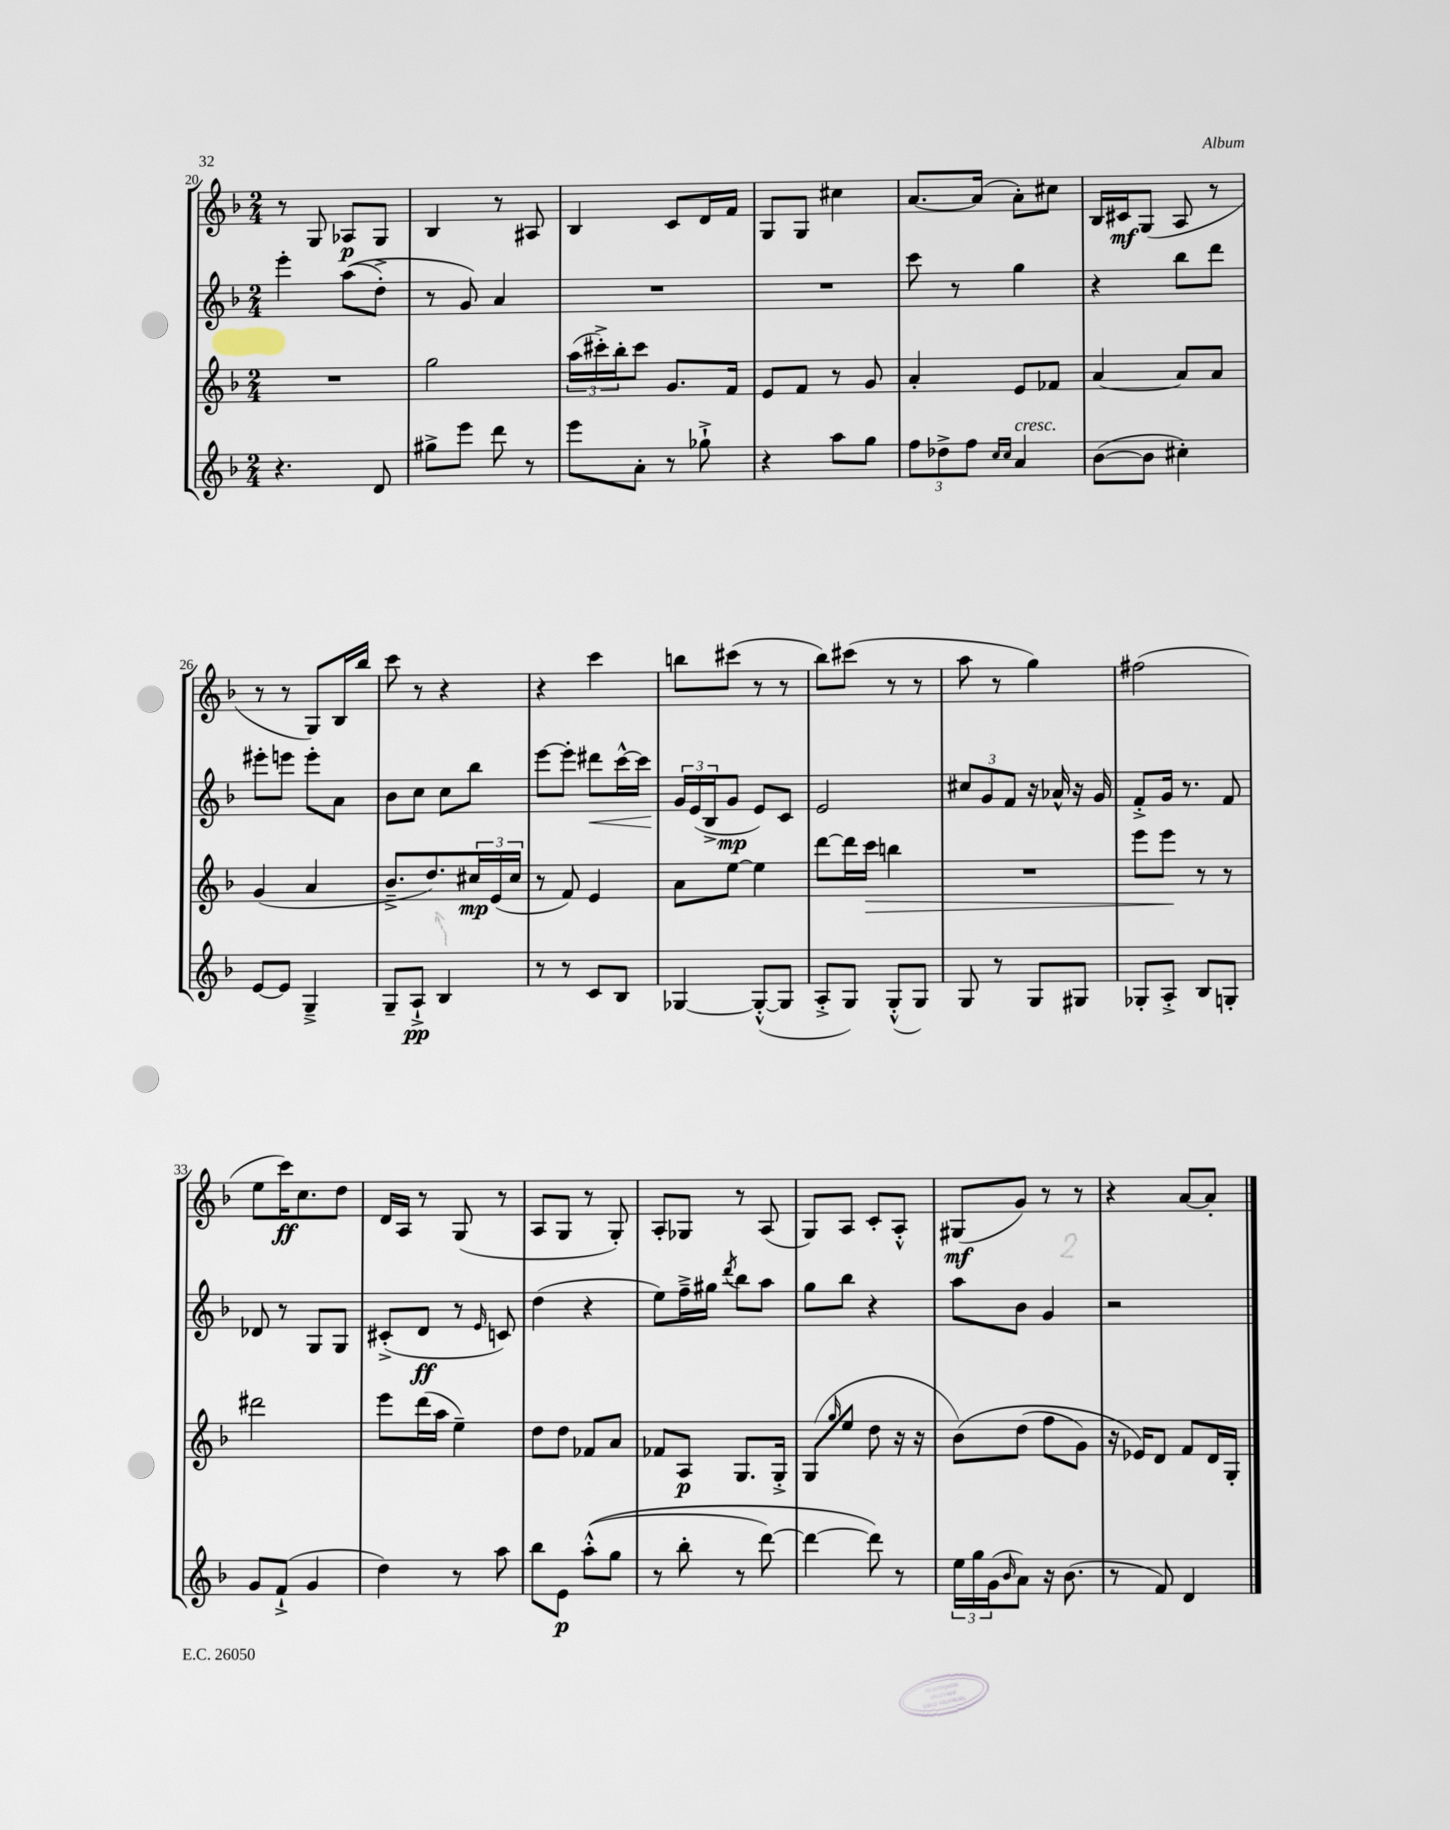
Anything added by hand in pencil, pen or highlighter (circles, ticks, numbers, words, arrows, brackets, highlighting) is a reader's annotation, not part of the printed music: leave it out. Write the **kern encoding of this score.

**kern	**dynam	**kern	**dynam	**kern	**dynam	**kern	**dynam
*part4	*part4	*part3	*part3	*part2	*part2	*part1	*part1
*staff4	*staff4	*staff3	*staff3	*staff2	*staff2	*staff1	*staff1
*clefG2	*	*clefG2	*	*clefG2	*	*clefG2	*
*k[b-]	*	*k[b-]	*	*k[b-]	*	*k[b-]	*
*M2/4	*	*M2/4	*	*M2/4	*	*M2/4	*
=20	=20	=20	=20	=20	=20	=20	=20
4.r	.	2r	.	4eee'\	.	8r	.
.	.	.	.	.	.	8G/	.
.	.	.	.	((8aa\L	.	8A-X/L	p
8d/	.	.	.	8dd'^\J)	.	8G/J	.
=21	=21	=21	=21	=21	=21	=21	=21
8gg#X^\L	.	2gg\	.	8r	.	4B-/	.
8eee\J	.	.	.	8g/)	.	.	.
8ddd\	.	.	.	4a/	.	8r	.
8r	.	.	.	.	.	8A#X/	.
=22	=22	=22	=22	=22	=22	=22	=22
8eee\L	.	(24aa\LL	.	2r	.	4B-/	.
.	.	24ccc#X'^\)	.	.	.	.	.
.	.	24bb-'\J	.	.	.	.	.
8a'\J	.	8ccc#\J	.	.	.	.	.
8r	.	8.g/L	.	.	.	8c/L	.
8gg-X`^\	.	.	.	.	.	16d/L	.
.	.	16f/Jk	.	.	.	16f/JJ	.
=23	=23	=23	=23	=23	=23	=23	=23
4r	.	8e/L	.	2r	.	8G/L	.
.	.	8f/J	.	.	.	8G/J	.
8aa\L	.	8r	.	.	.	4cc#X\	.
8gg\J	.	8g/	.	.	.	.	.
=24	=24	=24	=24	=24	=24	=24	=24
12ff\L	.	4a'/	.	8ccc\	.	[8.a/L	.
12dd-X^\	.	.	.	.	.	.	.
.	.	.	.	8r	.	.	.
12ff\J	.	.	.	.	.	.	.
.	.	.	.	.	.	(16a/Jk]	.
16qqcc/LL	.	.	.	.	.	.	.
16qqcc/JJ	.	.	.	.	.	.	.
!LO:TX:a:i:t=cresc.	!	!	!	!	!	!	!
4a/	.	8e/L	.	4gg\	.	8a'\L)	.
.	.	8f-X/J	.	.	.	8cc#X\J	.
=25	=25	=25	=25	=25	=25	=25	=25
([8b-\L	.	[4a/	.	4r	.	16B-/LL	.
.	.	.	.	.	.	16c#X/J	mf
8b-\J]	.	.	.	.	.	(8G/J	.
4cc#X'\)	.	8a/L]	.	8bb-\L	.	8A/	.
.	.	8a/J	.	8ddd\J	.	8r	.
!!LO:LB:g=z
=26	=26	=26	=26	=26	=26	=26	=26
[8e/L	.	(4g/	.	8eee#X'\L	.	8r	.
8e/J]	.	.	.	8eeen\J	.	8r	.
4G~^/	.	4a/	.	8eee'\L	.	8G/L)	.
.	.	.	.	8a\J	.	16B-/L	.
.	.	.	.	.	.	16bb-/JJ	.
=27	=27	=27	=27	=27	=27	=27	=27
8G~/L	.	8.b-~^/L	.	8b-\L	.	8ccc\	.
8A`^/J	pp	.	.	8cc\J	.	8r	.
.	.	8.dd/)	.	.	.	.	.
4B-/	.	.	.	8cc\L	.	4r	.
.	.	24cc#X/L	mp	8bb-\J	.	.	.
.	.	(24e/	.	.	.	.	.
.	.	24cc#/JJ	.	.	.	.	.
=28	=28	=28	=28	=28	=28	=28	=28
8r	.	8r	.	[8eee\L	.	4r	.
8r	.	8f/)	.	8eee'\J]	.	.	.
!	!	!	!	!	!LO:HP:b	!	!
8c/L	.	4e/	.	8ddd#X\L	<	4ccc\	.
8B-/J	.	.	.	[16ccc^^\L	.	.	.
.	.	.	.	16ccc\JJ]	.	.	.
=29	=29	=29	=29	=29	=29	=29	=29
[4G-X/	.	8a\L	.	24g/LL	.	8bbn\L	.
.	.	.	.	(24e/	[	.	.
.	.	.	.	24B-^/J	.	.	.
.	.	[8ee\J	.	8g/J	mp	(8ccc#X\J	.
(8G-'^^/L_	.	4ee\]	.	8e/L)	.	8r	.
8G-/J]	.	.	.	8c/J	.	8r	.
=30	=30	=30	=30	=30	=30	=30	=30
8A'^/L	.	[8ddd\L	.	2e/	.	8bb-\L)	.
8G/J)	.	16ddd\L]	.	.	.	(8ccc#X\J	.
!	!	!	!LO:HP:b	!	!	!	!
.	.	16ccc\JJ	>	.	.	.	.
(8G'^^/L	.	4bbn\	.	.	.	8r	.
8G/J)	.	.	.	.	.	8r	.
=31	=31	=31	=31	=31	=31	=31	=31
8G/	.	2r	.	12cc#X/L	.	8aa\	.
.	.	.	.	12g/	.	.	.
8r	.	.	.	.	.	8r	.
.	.	.	.	12f/J	.	.	.
8G/L	.	.	.	16r	.	4gg\)	.
.	.	.	.	16a-X^^/	.	.	.
8G#X/J	.	.	.	16r	.	.	.
.	.	.	.	16g/	.	.	.
=32	=32	=32	=32	=32	=32	=32	=32
8G-X'/L	.	8eee\L	.	8f'^/L	.	(2ff#X\	.
8A'^/J	.	8eee\J	.	16g/Jk	.	.	.
.	.	.	.	8.r	.	.	.
8B-/L	.	8r	]	.	.	.	.
8Gn'/J	.	8r	.	8f/	.	.	.
!!LO:LB:g=z
=33	=33	=33	=33	=33	=33	=33	=33
8g/L	.	2ddd#X\	.	8d-X/	.	8ee\L	.
(8f`^/J	.	.	.	8r	.	16ccc\K)	ff
.	.	.	.	.	.	8.cc\	.
4g/	.	.	.	8G/L	.	.	.
.	.	.	.	8G/J	.	8dd\J	.
=34	=34	=34	=34	=34	=34	=34	=34
4dd\)	.	8eee\L	.	(8c#X'^/L	.	16d/LL	.
.	.	.	.	.	.	16A/JJ	.
.	.	(16ddd\L	.	8d/J	ff	8r	.
.	.	16aa\JJ	.	.	.	.	.
8r	.	4ee~\)	.	8r	.	(8G/	.
.	.	.	.	16qqe/	.	.	.
8aa\	.	.	.	8cn/)	.	8r	.
=35	=35	=35	=35	=35	=35	=35	=35
8bb-\L	.	8dd\L	.	(4dd\	.	8A/L	.
8e\J	p	8dd\J	.	.	.	8G/J	.
((8aa'^^\L	.	8f-X/L	.	4r	.	8r	.
8gg\J	.	8a/J	.	.	.	8G'/)	.
=36	=36	=36	=36	=36	=36	=36	=36
8r	.	8f-X/L	.	8ee\L)	.	8A'/L	.
8bb-'\	.	8A/J	p	16ff~^\L	.	8G-X/J	.
.	.	.	.	16gg#X\JJ	.	.	.
.	.	.	.	8qddd/	.	.	.
8r	.	8.G/L	.	8bb-\L	.	8r	.
[8ddd\)	.	.	.	8aa\J	.	(8A/	.
.	.	16G'^/Jk	.	.	.	.	.
=37	=37	=37	=37	=37	=37	=37	=37
4ddd\_	.	(8G/L	.	8gg\L	.	8G/L)	.
.	.	16qqgg/	.	.	.	.	.
.	.	8ee/J	.	8bb-\J	.	8A/J	.
8ddd\])	.	8dd\	.	4r	.	8c'/L	.
8r	.	16r	.	.	.	8A'^^/J	.
.	.	16r	.	.	.	.	.
=38	=38	=38	=38	=38	=38	=38	=38
24ee\LL	.	(8b-\L)	.	8aa\L	.	(8G#X/L	mf
24gg\	.	.	.	.	.	.	.
(24g\J	.	.	.	.	.	.	.
16qqb-/	.	.	.	.	.	.	.
8a\J)	.	(8dd\J	.	8b-\J	.	8g/J)	.
16r	.	8ff\L	.	4g/	.	8r	.
(8.b-\	.	.	.	.	.	.	.
.	.	8g\J)	.	.	.	8r	.
=39	=39	=39	=39	=39	=39	=39	=39
8r	.	16r	.	2r	.	4r	.
.	.	16e-X/KL)	.	.	.	.	.
8f/)	.	8d/J	.	.	.	.	.
4d/	.	8f/L	.	.	.	[8a/L	.
.	.	16d/L	.	.	.	8a'/J]	.
.	.	16G'/JJ	.	.	.	.	.
==	==	==	==	==	==	==	==
*-	*-	*-	*-	*-	*-	*-	*-
